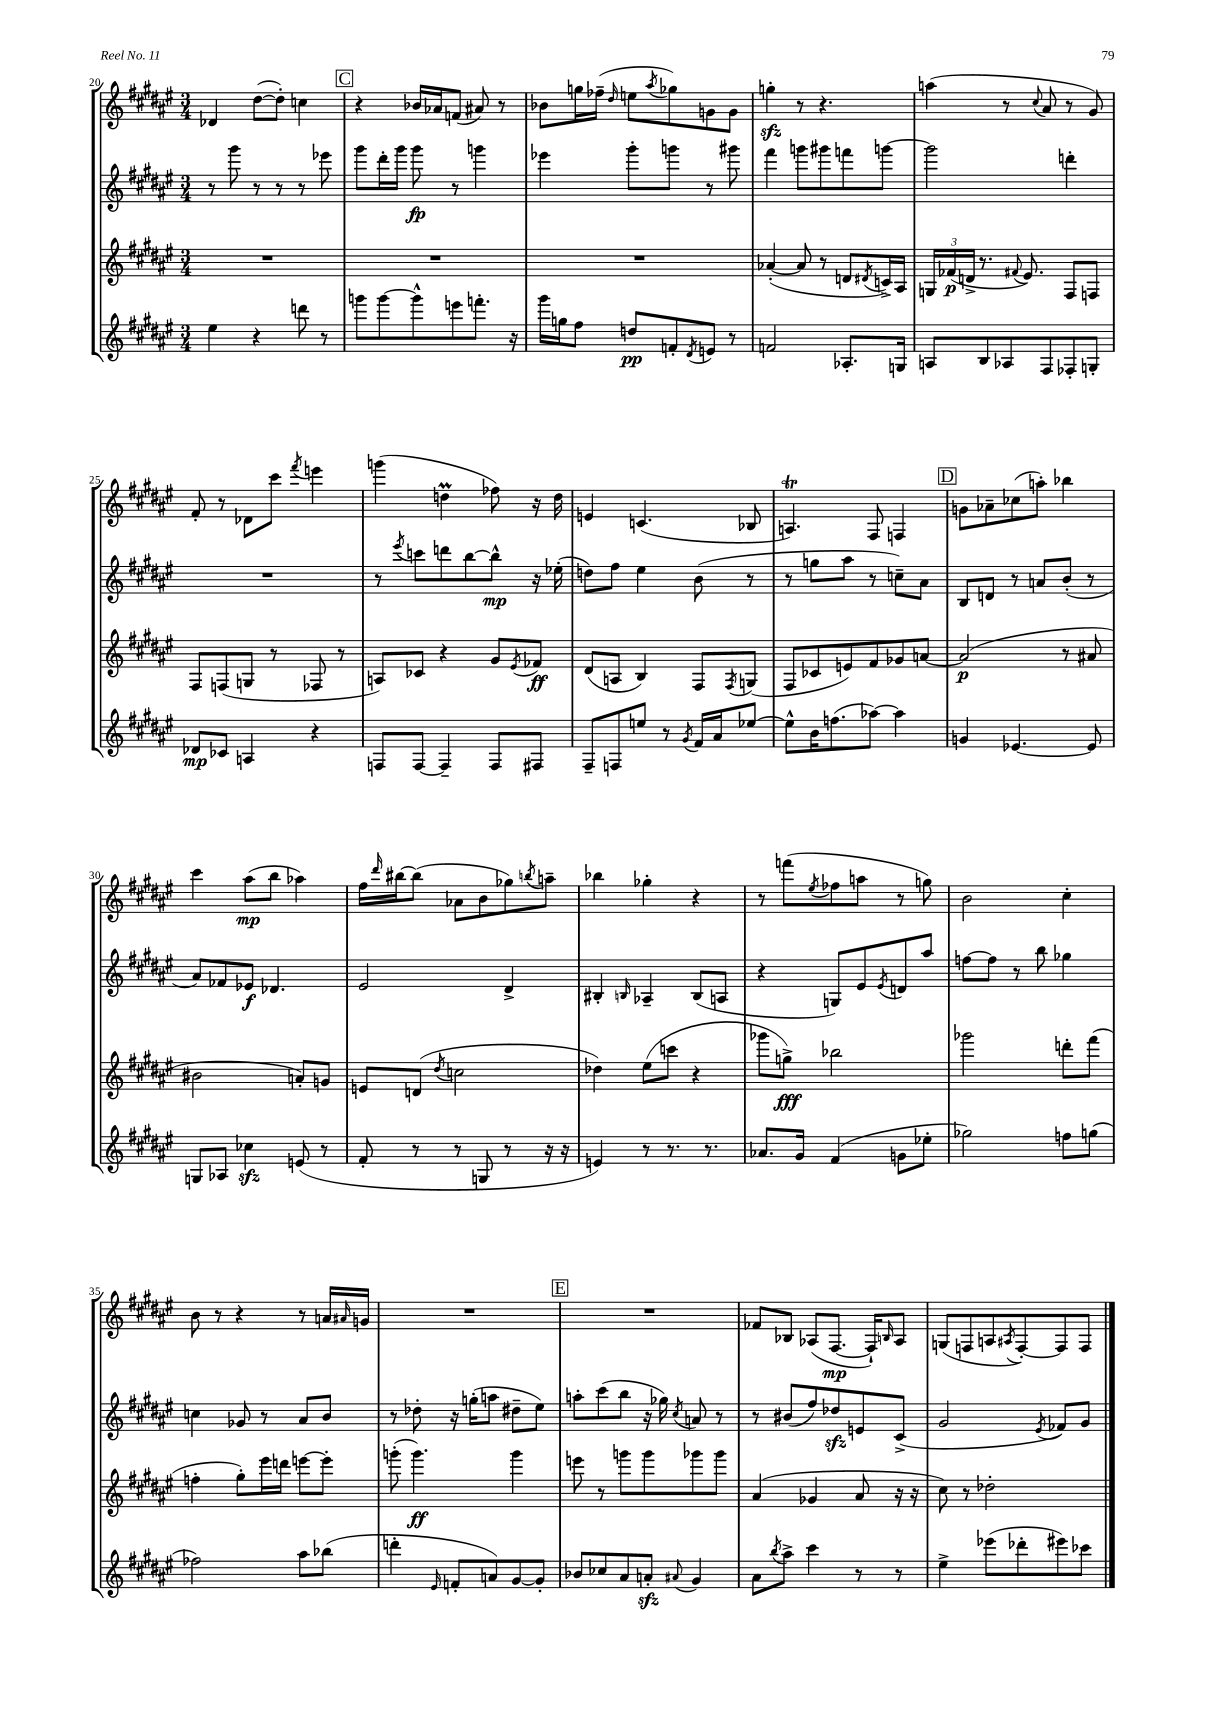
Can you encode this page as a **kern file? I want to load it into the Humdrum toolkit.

**kern	**kern	**kern	**kern
*staff4	*staff3	*staff2	*staff1
*clefG2	*clefG2	*clefG2	*clefG2
*k[f#c#g#d#a#e#]	*k[f#c#g#d#a#e#]	*k[f#c#g#d#a#e#]	*k[f#c#g#d#a#e#]
*M3/4	*M3/4	*M3/4	*M3/4
4ee#\	2.r	8r	4d-/
.	.	8ggg#\	.
4r	.	8r	([8dd#\L
.	.	8r	8dd#'\]J)
8ddd\	.	8r	4cc\
8r	.	8eee-\	.
=	=	=	=
8ggg\L	2.r	8ggg#\L	4r
[8ggg\	.	16ddd#'\L	.
.	.	16ggg#\JJ	.
8ggg^^\]	.	8ggg#\	16b-/LL
.	.	.	16a-/J
8eee\	.	8r	(8f/J
8.fff'\J	.	4ggg\	8a#/)
.	.	.	8r
16r	.	.	.
=	=	=	=
16ggg#\LL	2.r	4eee-\	8b-\L
16gg\J	.	.	.
8ff#\J	.	.	16gg\L
.	.	.	(16ff-~\JJ
.	.	.	16qqdd#/
8dd/L	.	8ggg#'\L	8ee\L
.	.	.	8qaa#/
8f'/	.	8ggg\J	8gg-\)
8qd#/	.	.	.
8e/J	.	8r	8g\
8r	.	8ggg#\	8g\J
=	=	=	=
2f/	([4a-'/	4fff#\	4gg'\
.	8a-/]	8ggg\L	8r
.	8r	8ggg#\	4.r
8.A-'/L	8d/L	8fff\	.
.	8qd#/	.	.
.	16c^/L)	[8ggg\J	.
16G/Jk	16A#/JJ	.	.
=	=	=	=
8A/L	24G/LL	2ggg\]	(4aa\
.	(24f-/	.	.
.	24d^/JJ	.	.
8B/	8.r	.	.
8A-/	.	.	8r
.	8qqf#/	.	.
.	8.e#/)	.	.
.	.	.	8qqcc#/
8F#/	.	.	8a#/
8F-'/	8F#/L	4ddd'\	8r
8G'/J	8F/J	.	8g#/)
=	=	=	=
8d-/L	8F#/L	2.r	8f#'/
8c-/J	(8F/	.	8r
4A/	8G/J	.	8d-\L
.	8r	.	8ccc#\J
.	.	.	8qfff#/
4r	8F-/	.	4eee\
.	8r	.	.
=	=	=	=
8F/L	8A/L)	8r	(4ggg\
.	.	8qeee#/	.
[8F/J	8c-/J	8ccc\L	.
4F~/]	4r	8ddd\	4dd\
.	.	[8bb\	.
8F/L	8g#/L	8bb^^\]J	8ff-\)
.	8qe#/	.	.
8F#/J	8f-/J	16r	16r
.	.	(16ee-'\	16dd\
=	=	=	=
8F#~/L	(8d#/L	8dd\L)	4e/
8F/	8A/J	8ff#\J	.
8ee/J	4B/)	4ee#\	(4.c/
8r	.	.	.
8qg#/	.	.	.
16f#/LL	8F#/L	(8b\	.
16a#/J	.	.	.
.	8qF#/	.	.
[8ee-/J	(8G/J	8r	8B-/
=	=	=	=
8ee-^^\]L	8F#/L	8r	4.A/)
16b\K	8c-/	8gg\L	.
(8.ff\	.	.	.
.	8e/)	8aa#\J	.
[8aa-\J)	8f#/	8r	8F#/
4aa-\]	8g-/	8cc~\L)	4F/
.	[8a/J	8a#\J	.
=	=	=	=
4g/	(2a/]	8B/L	8g\L
.	.	8d/J	8a-~\
[4.e-/	.	8r	(8cc-\
.	.	8a/L	8aa'\J)
.	8r	(8b'/J	4bb-\
8e-/]	8a#/	8r	.
=	=	=	=
8G/L	2b#\	8a#/L)	4ccc#\
8A-/J	.	8f-/	.
4cc-\	.	8e-/J	(8aa#\L
.	.	4.d-/	8bb\J
(8e/	8a'/L)	.	4aa-\)
8r	8g/J	.	.
=	=	=	=
8f#'/	8e/L	2e#/	16ff#\LL
.	.	.	16qqddd#/
.	.	.	[16bb#\J
8r	(8d/J	.	(8bb#\]J
.	8qdd#/	.	.
8r	2cc\	.	8a-\L
8G/	.	.	8b\
8r	.	4d#^/	8gg-\)
.	.	.	8qbb/
16r	.	.	8aa~\J
16r	.	.	.
=	=	=	=
4e/)	4dd-\)	4B#'/	4bb-\
.	.	16qqB/	.
8r	(8ee#\L	4A-~/	4gg-'\
8.r	8ccc\J	.	.
.	4r	(8B/L	4r
8.r	.	.	.
.	.	8A/J	.
=	=	=	=
8.a-/L	8ggg-\L	4r	8r
.	8gg^\J)	.	(8fff\L
16g#/Jk	.	.	.
.	.	.	8qee#/
(4f#/	2bb-\	8G/L)	8ff-\
.	.	8e#/	8aa\J
.	.	8qe#/	.
8g\L	.	8d/	8r
8ee-'\J	.	8aa#/J	8gg\)
=	=	=	=
2gg-\)	2ggg-\	[8ff\L	2b\
.	.	8ff\]J	.
.	.	8r	.
.	.	8bb\	.
8ff\L	8ddd'\L	4gg-\	4cc#'\
(8gg\J	(8fff#\J	.	.
=	=	=	=
2ff-\)	4ff'\	4cc\	8b\
.	.	.	8r
.	8gg#'\L)	8g-/	4r
.	16eee#\L	8r	.
.	16ddd\JJ	.	.
8aa#\L	[8eee\L	8a#/L	8r
(8bb-\J	8eee'\]J	8b/J	16a/LL
.	.	.	16qqa#/
.	.	.	16g/JJ
=	=	=	=
4ddd'\	(8ggg'\	8r	2.r
.	4.ggg\)	8dd-'\	.
16qqe#/	.	.	.
8f'/L	.	16r	.
.	.	(16gg'\LK	.
8a/)	.	8aa\J	.
[8g#/	4ggg\	8dd#~\L	.
8g#'/]J	.	8ee#\J)	.
=	=	=	=
8b-/L	8eee\	8aa'\L	2.r
8cc-/	8r	(8ccc#\	.
8a#/	8ggg\L	8bb\J	.
8a'/J	8ggg\	16r	.
.	.	16gg-\)	.
8qqa#/	.	8qcc#/	.
4g#/	8ggg-\	8a/	.
.	8ggg-\J	8r	.
=	=	=	=
8a#\L	(4a#/	8r	8f-/L
8qbb/	.	.	.
8aa#^\J	.	(8b#/L	8B-/J
4ccc#\	4g-/	8ff#/)	(8A-/L
.	.	8dd-/	[8.F#/J
8r	8a#/	8e/	.
.	.	.	16F#`/]LK)
.	.	.	16qqB/
8r	16r	(8c#^/J	8A-/J
.	16r	.	.
=	=	=	=
4ee#^\	8cc#\)	2g#/	(8G/L
.	8r	.	8F/
(8eee-\L	2dd-'\	.	8A/
.	.	.	8qA#/
8ddd-'\	.	.	[8F'/)
.	.	8qe#/	.
8eee#\)	.	8f-/L)	8F/]
8ccc-\J	.	8g#/J	8F/J
==	==	==	==
*-	*-	*-	*-
